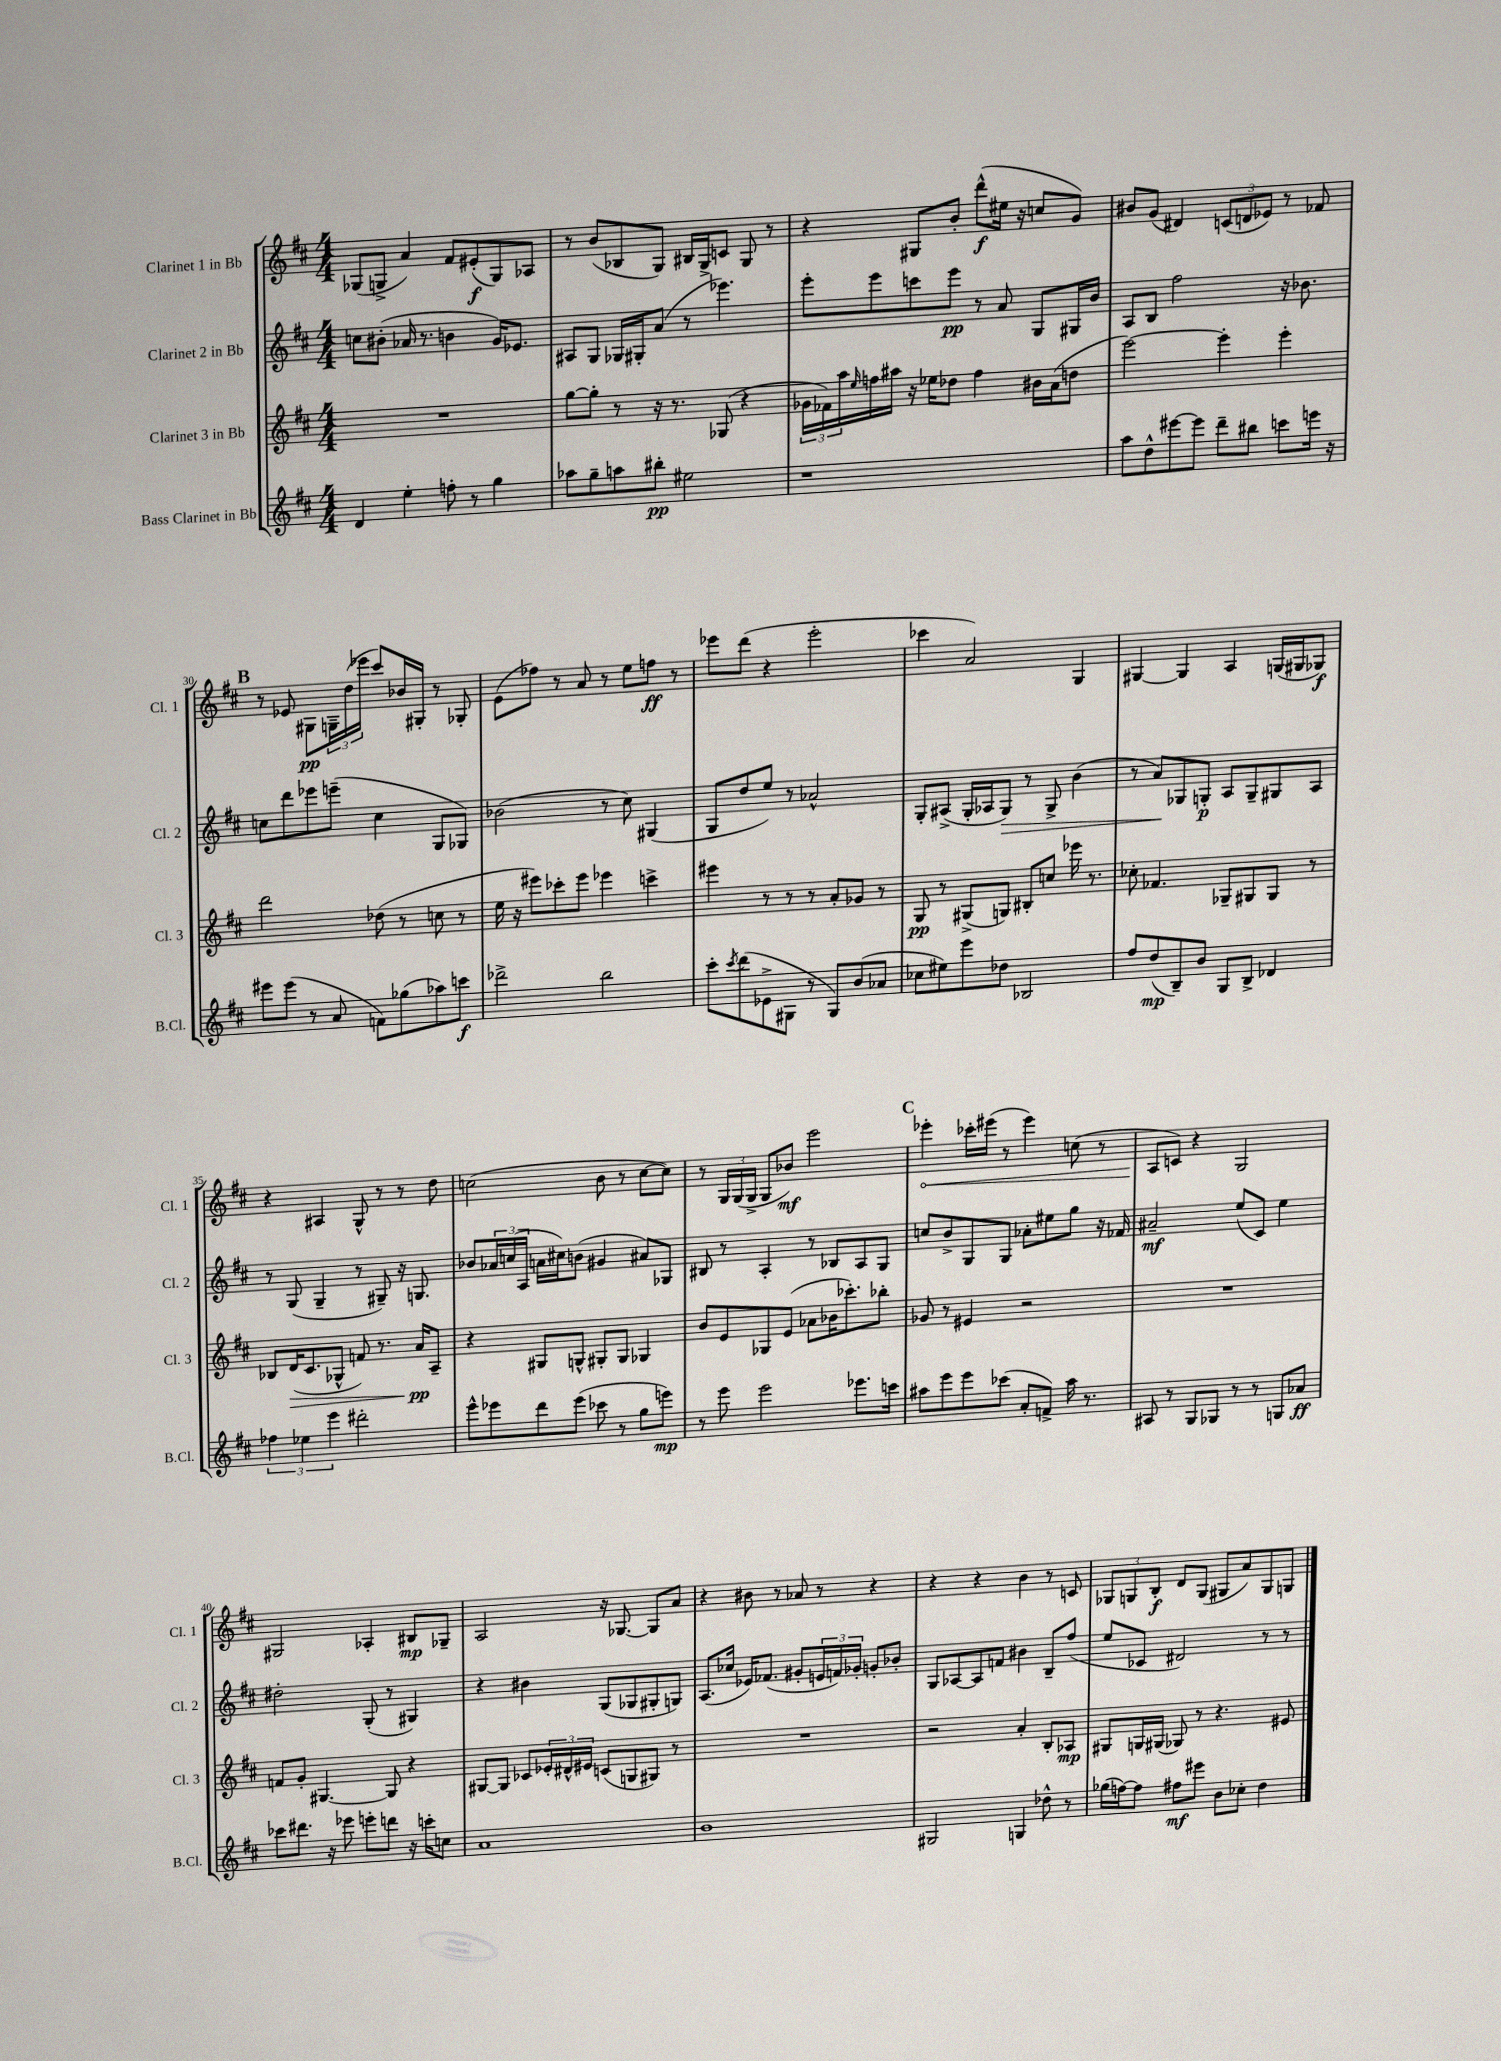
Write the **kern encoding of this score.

**kern	**dynam	**kern	**dynam	**kern	**dynam	**kern	**dynam
*part4	*part4	*part3	*part3	*part2	*part2	*part1	*part1
*staff4	*staff4	*staff3	*staff3	*staff2	*staff2	*staff1	*staff1
*I"Bass Clarinet in Bb	*	*I"Clarinet 3 in Bb	*	*I"Clarinet 2 in Bb	*	*I"Clarinet 1 in Bb	*
*I'B.Cl.	*	*I'Cl. 3	*	*I'Cl. 2	*	*I'Cl. 1	*
*clefG2	*	*clefG2	*	*clefG2	*	*clefG2	*
*k[f#c#]	*	*k[f#c#]	*	*k[f#c#]	*	*k[f#c#]	*
*M4/4	*	*M4/4	*	*M4/4	*	*M4/4	*
=26	=26	=26	=26	=26	=26	=26	=26
4d/	.	1r	.	8ccn\L	.	(8G-X/L	.
.	.	.	.	(8b#X'\J	.	8Gn^/J	.
4ee'\	.	.	.	16a-X/	.	4a/)	.
.	.	.	.	8.r	.	.	.
8ffn'\	.	.	.	4bn\	.	8f#/L	.
8r	.	.	.	.	.	(8e#X'/	f
4gg\	.	.	.	16g/KL)	.	8G/)	.
.	.	.	.	8.e-X/J	.	.	.
.	.	.	.	.	.	8A-X/J	.
=27	=27	=27	=27	=27	=27	=27	=27
8aa-X\L	.	[8gg\L	.	8A#X/L	.	8r	.
8gg~\	.	8gg'\J]	.	8G/J	.	(8b/L	.
8aan\	.	8r	.	16G-X/LL	.	8B-X/	.
.	.	.	.	16G#X'/J	.	.	.
8bb#X'\J	pp	16r	.	(8a/J	.	8G/J)	.
.	.	8.r	.	.	.	.	.
2ee#X\	.	.	.	8r	.	16B#X/LL	.
.	.	.	.	.	.	16G^/J	.
.	.	(8G-X/	.	4.eee-X\)	.	8cn/J	.
.	.	4r	.	.	.	8G/	.
.	.	.	.	.	.	8r	.
=28	=28	=28	=28	=28	=28	=28	=28
1r	.	24g-X\LL	.	8eee'\L	.	4r	.
.	.	24f-X\)	.	.	.	.	.
.	.	24aa\	.	.	.	.	.
.	.	16qqee/	.	.	.	.	.
.	.	16ffn\	.	8eee\	.	.	.
.	.	16aa#X\JJ	.	.	.	.	.
.	.	16r	.	8cccn\	.	8G#X/L	.
.	.	16ee-X\KL	.	.	.	.	.
.	.	8dd-X\J	.	8eee\J	pp	8b'/J	.
.	.	4ff\	.	8r	.	(8ddd^^\L	f
.	.	.	.	8a/	.	16ee#X\Jk	.
.	.	.	.	.	.	16r	.
.	.	16b#X\LL	.	8G/L	.	8ccn/L	.
.	.	(16a\J	.	.	.	.	.
.	.	8ddn\J	.	16G#X/L	.	8g/J)	.
.	.	.	.	16b/JJ	.	.	.
=29	=29	=29	=29	=29	=29	=29	=29
8aa\L	.	[2eee\)	.	8A/L	.	8b#X/L	.
8dd^^\	.	.	.	8B/J	.	(8g/J	.
[8eee#X\	.	.	.	2ff#\	.	4d#X/)	.
8eee#\J]	.	.	.	.	.	.	.
8ddd~\L	.	4eee'\]	.	.	.	(12cn/L	.
.	.	.	.	.	.	12dn/	.
8bb#X\J	.	.	.	.	.	.	.
.	.	.	.	.	.	12e-X/J)	.
8cccn\L	.	4eee'\	.	16r	.	8r	.
.	.	.	.	8.b-X\	.	.	.
16eeen\Jk	.	.	.	.	.	8f-X/	.
16r	.	.	.	.	.	.	.
!!LO:LB:g=z
!!LO:REH:place=s1:t=B
=30	=30	=30	=30	=30	=30	=30	=30
8eee#X\L	.	2ddd\	.	8ccn\L	.	8r	.
(8eee#\J	.	.	.	8ddd\	.	8e-X/	.
8r	.	.	.	8eee-X\	.	8G#X\L	pp
8a/	.	.	.	(8eeen~\J	.	24Gn~\L	.
.	.	.	.	.	.	(24dd\	.
.	.	.	.	.	.	24eee-X\JJ	.
8fn\L)	.	(8dd-X\	.	4cc\	.	8ccc#/L)	.
(8gg-X\	.	8r	.	.	.	16b-X/L	.
.	.	.	.	.	.	16G#X'/JJ	.
8aa-X\)	.	8ccn\	.	8G/L	.	8r	.
8cccn\J	f	8r	.	8G-X/J)	.	8G-X'/	.
=31	=31	=31	=31	=31	=31	=31	=31
2ddd-X^\	.	16ee\	.	(2b-X\	.	(8e\L	.
.	.	16r	.	.	.	.	.
.	.	8eee#X\L)	.	.	.	8ff-X\J)	.
.	.	8ccc-X'\	.	.	.	8r	.
.	.	8eee#\J	.	.	.	8a/	.
2bb\	.	4eee-X\	.	8r	.	8r	.
.	.	.	.	8cc#\)	.	8ee\L	.
.	.	4cccn^\	.	(4G#X/	.	8ffn\J	ff
.	.	.	.	.	.	8r	.
=32	=32	=32	=32	=32	=32	=32	=32
8ccc#'\L	.	4eee#X\	.	8G/L	.	8eee-X\L	.
8qccc#/	.	.	.	.	.	.	.
(8ddd\	.	.	.	8dd/	.	(8ddd\J	.
8e-X^\	.	8r	.	8ee/J)	.	4r	.
8G#X\J	.	8r	.	8r	.	.	.
8r	.	8r	.	2a-X^^/	.	2eee-'\	.
8G#/L)	.	8a'/L	.	.	.	.	.
(8b/	.	8g-X/J	.	.	.	.	.
8a-X/J	.	8r	.	.	.	.	.
=33	=33	=33	=33	=33	=33	=33	=33
8cc-X\L	.	8G/	pp	8G'/L	.	4ccc-X\	.
8ee#X\)	.	8r	.	(8A#X^/J	.	.	.
8eee\	.	(8G#X^/L	.	16G'/LL	.	2a/)	.
.	.	.	.	16A-X/J	.	.	.
!	!	!	!	!	!LO:HP:b	!	!
8dd-X\J	.	8Gn/J)	.	8G/J)	>	.	.
2B-X/	.	8B#X'/L	.	8r	.	.	.
.	.	8ccn/J	.	8G^/	.	.	.
.	.	16eee-X\	.	(4b\	.	4G/	.
.	.	8.r	.	.	.	.	.
=34	=34	=34	=34	=34	=34	=34	=34
8ff#/L	.	8cc-X'\	.	8r	.	[4G#X/	.
(8dd/	mp	4.f-X/	.	8a/L)	.	.	.
8B~/)	.	.	.	8G-X/	]	4G#/]	.
8b/J	.	.	.	8Gn'/J	p	.	.
8G/L	.	8G-X~/L	.	8A/L	.	4A/	.
8B^/J	.	8G#X/	.	8G~/	.	.	.
4d-X/	.	8G#/J	.	8G#X/	.	(16Gn/LL	.
.	.	.	.	.	.	16G#X/J	.
.	.	8r	.	8A/J	.	8G-X/J)	f
!!LO:LB:g=z
=35	=35	=35	=35	=35	=35	=35	=35
6ff-X\	.	8B-X/L	.	8r	.	4r	.
!	!	!	!LO:HP:b	!	!	!	!
.	.	(16d/K	>	(8G/	.	.	.
6ee-X\	.	.	.	.	.	.	.
.	.	8.c#/	.	.	.	.	.
.	.	.	.	4G~/	.	4A#X/	.
6eee\	.	.	.	.	.	.	.
.	.	8G-X^^/J	.	.	.	.	.
2ddd#X'\	.	8fn/)	.	8r	.	8G^^/	.
.	.	8.r	.	8G#X~/)	.	8r	.
.	.	.	.	16r	.	8r	.
.	.	16a/KL	pp	8.Gn/	.	.	.
.	.	8A~/J	]	.	.	8dd\	.
=36	=36	=36	=36	=36	=36	=36	=36
8eee^^\L	.	4r	.	8b-X/L	.	(2ccn\	.
8eee-X\	.	.	.	24a-X/L	.	.	.
.	.	.	.	(24ccn/	.	.	.
.	.	.	.	24A/JJ	.	.	.
8ddd\	.	8G#X/L	.	16an\LL	.	.	.
.	.	.	.	16cc#X\J)	.	.	.
(8eee-\J	.	8Gn^^/J	.	(8bn\J	.	.	.
8ccc-X\	.	8G#X'/L	.	4g#X/	.	8b\	.
8r	.	8G#/J	.	.	.	8r	.
8gg\L	.	4G-X/	.	8a#X/L)	.	[8cc\L	.
8eeen\J)	mp	.	.	8G-X/J	.	8cc\J])	.
=37	=37	=37	=37	=37	=37	=37	=37
8r	.	8b/L	.	8B#X/	.	8r	.
8eee\	.	8e/	.	8r	.	24G/LL	.
.	.	.	.	.	.	(24G/	.
.	.	.	.	.	.	24G^/JJ	.
2eee\	.	8G-X/	.	4A'/	.	8G/L	.
.	.	(8e/J	.	.	.	8b-X/J)	mf
.	.	8a-X\L	.	8r	.	2eee\	.
.	.	16b-X\K	.	8B-X/L	.	.	.
.	.	8.ccc-X'\)	.	.	.	.	.
8.eee-X\L	.	.	.	8A/	.	.	.
.	.	8bb-X'\J	.	8G/J	.	.	.
16cccn\Jk	.	.	.	.	.	.	.
!!LO:REH:place=s1:t=C
=38	=38	=38	=38	=38	=38	=38	=38
!	!	!	!	!	!	!	!LO:HP:b
8aa#X\L	.	8g-X/	.	8ccn/L	.	4eee-X'\	<
8eee\	.	8r	.	8b^/	.	.	.
8eee\	.	4e#X/	.	8G/	.	16ccc-X'\LL	.
.	.	.	.	.	.	(16eee#X\JJ	.
(8ccc-X\J	.	.	.	8G/J	.	8r	.
8a'/L	.	2r	.	8a-X'\L	.	4eee#\)	.
8fn^/J)	.	.	.	8ee#X\	.	.	.
16aa#\	.	.	.	8gg\J	.	(8ccn\	.
8.r	.	.	.	.	.	.	.
.	.	.	.	16r	.	8r	.
.	.	.	.	16f-X/	.	.	.
=39	=39	=39	=39	=39	=39	=39	=39
8A#X/	.	1r	.	2a#X~/	mf	8A/L	.
8r	.	.	.	.	.	8cn/J)	[
8G/L	.	.	.	.	.	4r	.
8G-X/J	.	.	.	.	.	.	.
8r	.	.	.	(8ee/L	.	2G/	.
8r	.	.	.	8c#/J)	.	.	.
8Gn/L	.	.	.	4ee\	.	.	.
8a-X/J	ff	.	.	.	.	.	.
!!LO:LB:g=z
=40	=40	=40	=40	=40	=40	=40	=40
8ccc-X\L	.	8fn/L	.	2dd#X'\	.	2G#X/	.
8.ddd#X\J	.	8g'/J	.	.	.	.	.
.	.	[4.G#X/	.	.	.	.	.
16r	.	.	.	.	.	.	.
8eee-X\	.	.	.	.	.	.	.
8eeen'\L	.	.	.	(8G'/	.	4A-X'/	.
8dddn\J	.	8G#/]	.	8r	.	.	.
16r	.	4r	.	4G#X/)	.	8B#X/L	mp
16cccn'\KL	.	.	.	.	.	.	.
8ccn\J	.	.	.	.	.	8G-X~/J	.
=41	=41	=41	=41	=41	=41	=41	=41
1a	.	[8G#X/L	.	4r	.	2A/	.
.	.	8G#/J]	.	.	.	.	.
.	.	8c-X/L	.	4b#X\	.	.	.
.	.	24e-X'/L	.	.	.	.	.
.	.	24d#X^^/	.	.	.	.	.
.	.	24e#X/JJ	.	.	.	.	.
.	.	(8cn/L	.	(8G/L	.	16r	.
.	.	.	.	.	.	[8.G-X/	.
.	.	8Gn/	.	8G-X/	.	.	.
.	.	8G#X/J)	.	8G#X'/	.	8G-/L]	.
.	.	8r	.	8Gn/J)	.	8a/J	.
=42	=42	=42	=42	=42	=42	=42	=42
1b	.	1r	.	(8.A/L	.	4r	.
.	.	.	.	16cc-X/Jk	.	.	.
.	.	.	.	16e-X/KL)	.	8b#X\	.
.	.	.	.	(8.f-X/J	.	.	.
.	.	.	.	.	.	8r	.
.	.	.	.	8g#X'/L	.	8a-X/	.
.	.	.	.	24en/L	.	8r	.
.	.	.	.	24fn/)	.	.	.
.	.	.	.	24g-X'/JJ	.	.	.
.	.	.	.	8gn'/L	.	4r	.
.	.	.	.	8b-X'/J	.	.	.
=43	=43	=43	=43	=43	=43	=43	=43
2G#X/	.	2r	.	8G/L	.	4r	.
.	.	.	.	[8A-X/	.	.	.
.	.	.	.	8A-/]	.	4r	.
.	.	.	.	8fn/J	.	.	.
4Gn/	.	4a'/	.	4b#X\	.	4b\	.
8dd-X^^\	.	8B'/L	.	8B~/L	.	8r	.
8r	.	8A-X/J	mp	(8ff#/J	.	8cn/	.
=44	=44	=44	=44	=44	=44	=44	=44
(16gg-X\LL	.	8G#X/L	.	8ee/L	.	12G-X/L	.
[16ffn\J)	.	.	.	.	.	.	.
.	.	.	.	.	.	12Gn/	.
8ff\J]	.	16Gn/L	.	8c-X/J	.	.	.
.	.	.	.	.	.	12B'/J	f
.	.	(16G#X/JJ	.	.	.	.	.
8ff#X\L	mf	8G-X/)	.	2d#X/)	.	8d/L	.
8eee#X\J	.	8r	.	.	.	(8G/J	.
8b\L	.	4.r	.	.	.	8G#X/L	.
8cc-X'\J	.	.	.	.	.	8a/)	.
4dd\	.	.	.	8r	.	8G#/	.
.	.	8e#X/	.	8r	.	8Gn/J	.
==	==	==	==	==	==	==	==
*-	*-	*-	*-	*-	*-	*-	*-
